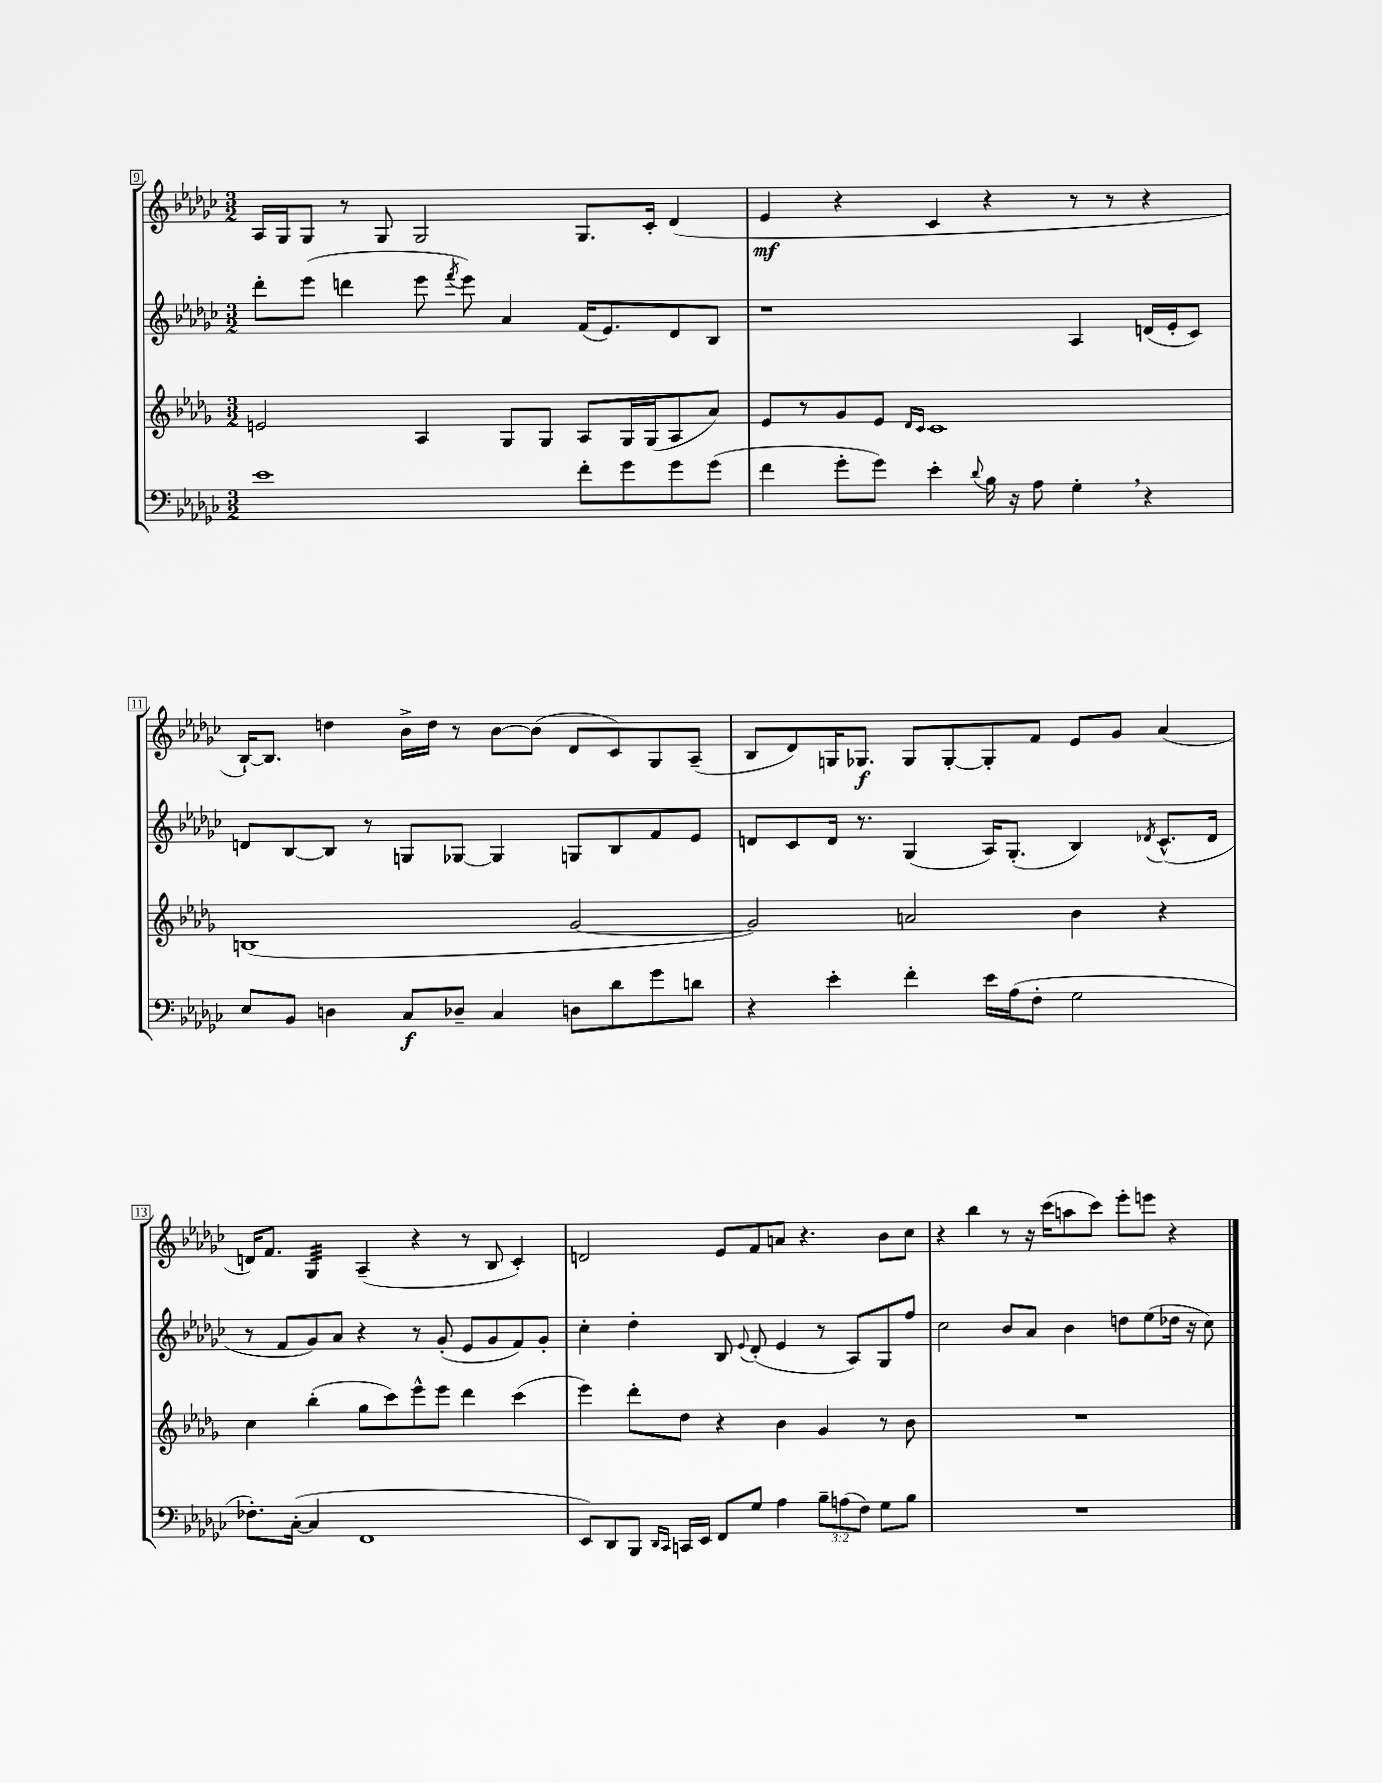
<<
\new StaffGroup <<
\new Staff = "s0" {
    \clef treble \key ges \major \numericTimeSignature \time 3/2
    \autoBeamOff aes16[ ges16 ges8] r8 ges8 ges2 ges8.[ ces'16]-. des'4( |
    ees'4\mf r4 ces'4 r4 r8 r8 r4 |
    bes16[~-!) bes8.] d''4 bes'16[-> d''16] r8 bes'8[~ bes'8]( des'8[ ces'8) ges8 aes8]--( |
    bes8[ des'8) g16 ges8.]\f ges8[ ges8~-. ges8-. f'8] ees'8[ ges'8] aes'4( |
    d'16[) f'8.] ges4:32 aes4--( r4 r8 bes8 ces'4-.) |
    d'2 ees'8[ f'8 a'8] r4. bes'8[ ces''8] |
    r4 bes''4 r8 r16 ces'''16[( a''8 ces'''8]) ees'''8[-. e'''8] r4 \bar "|." |
}
\new Staff = "s1" {
    \clef treble \key ges \major \numericTimeSignature \time 3/2
    \autoBeamOff des'''8[-. ees'''8]( d'''4 ees'''8 \acciaccatura { f'''8 } ees'''8) aes'4 f'16[( ees'8.) des'8 bes8] |
    r1 aes4 d'16[( ees'16-. ces'8]) |
    d'8[ bes8~ bes8] r8 g8[ ges8]~ ges4 g8[ bes8 f'8 ees'8] |
    d'8[ ces'8 d'16] r8. ges4( aes16[) ges8.]-.( bes4) \acciaccatura { des'8 } ces'8.[-^( des'16] |
    r8 f'8[ ges'8) aes'8] r4 r8 ges'8-.( ees'8[ ges'8 f'8) ges'8]-. |
    ces''4-. des''4-. bes8 \appoggiatura { ees'8 } des'8-.( ees'4 r8 aes8[) ges8 f''8] |
    ces''2 bes'8[ aes'8] bes'4 d''8[ ees''8( des''16] r16 ces''8) \bar "|." |
}
\new Staff = "s2" {
    \clef treble \key des \major \numericTimeSignature \time 3/2
    \autoBeamOff e'2 aes4 ges8[ ges8] aes8[ ges16 ges16( aes8 aes'8]) |
    ees'8[ r8 ges'8 ees'8] \grace { des'16[ c'16] } c'1 |
    b1( ges'2~ |
    ges'2) a'2 bes'4 r4 |
    c''4 bes''4-.( ges''8[ c'''8) ees'''8-^ ees'''8] des'''4 c'''4( |
    ees'''4) des'''8[-. des''8] r4 bes'4 ges'4 r8 bes'8 |
    R1. \bar "|." |
}
\new Staff = "s3" {
    \clef bass \key ges \major \numericTimeSignature \time 3/2 \override Staff.TupletNumber.text = #tuplet-number::calc-fraction-text
    \autoBeamOff ees'1 f'8[-. ges'8 ges'8 ges'8]( |
    f'4 ges'8[-. ges'8]) ees'4-. \appoggiatura { des'8 } bes16 r16 aes8 ges4-. \breathe r4 |
    ees8[ bes,8] d4 ces8[\f des8]-- ces4 d8[ des'8 ges'8 d'8] |
    r4 ees'4-. f'4-. ees'16[ aes16( f8]-. ges2 |
    fes8.[-.) ces16]~-.( ces4 f,1 |
    ees,8[) des,8 bes,,8] \grace { des,16[ ces,16] } c,16[ ees,16] f,8[ ges8] aes4 \tuplet 3/2 { bes8[-- a8( f8]) } ges8[ bes8] |
    R1. \bar "|." |
}
>>
>>
\layout { \context { \Score currentBarNumber = #9 \override BarNumber.stencil = #(make-stencil-boxer 0.1 0.3 ly:text-interface::print) } }
